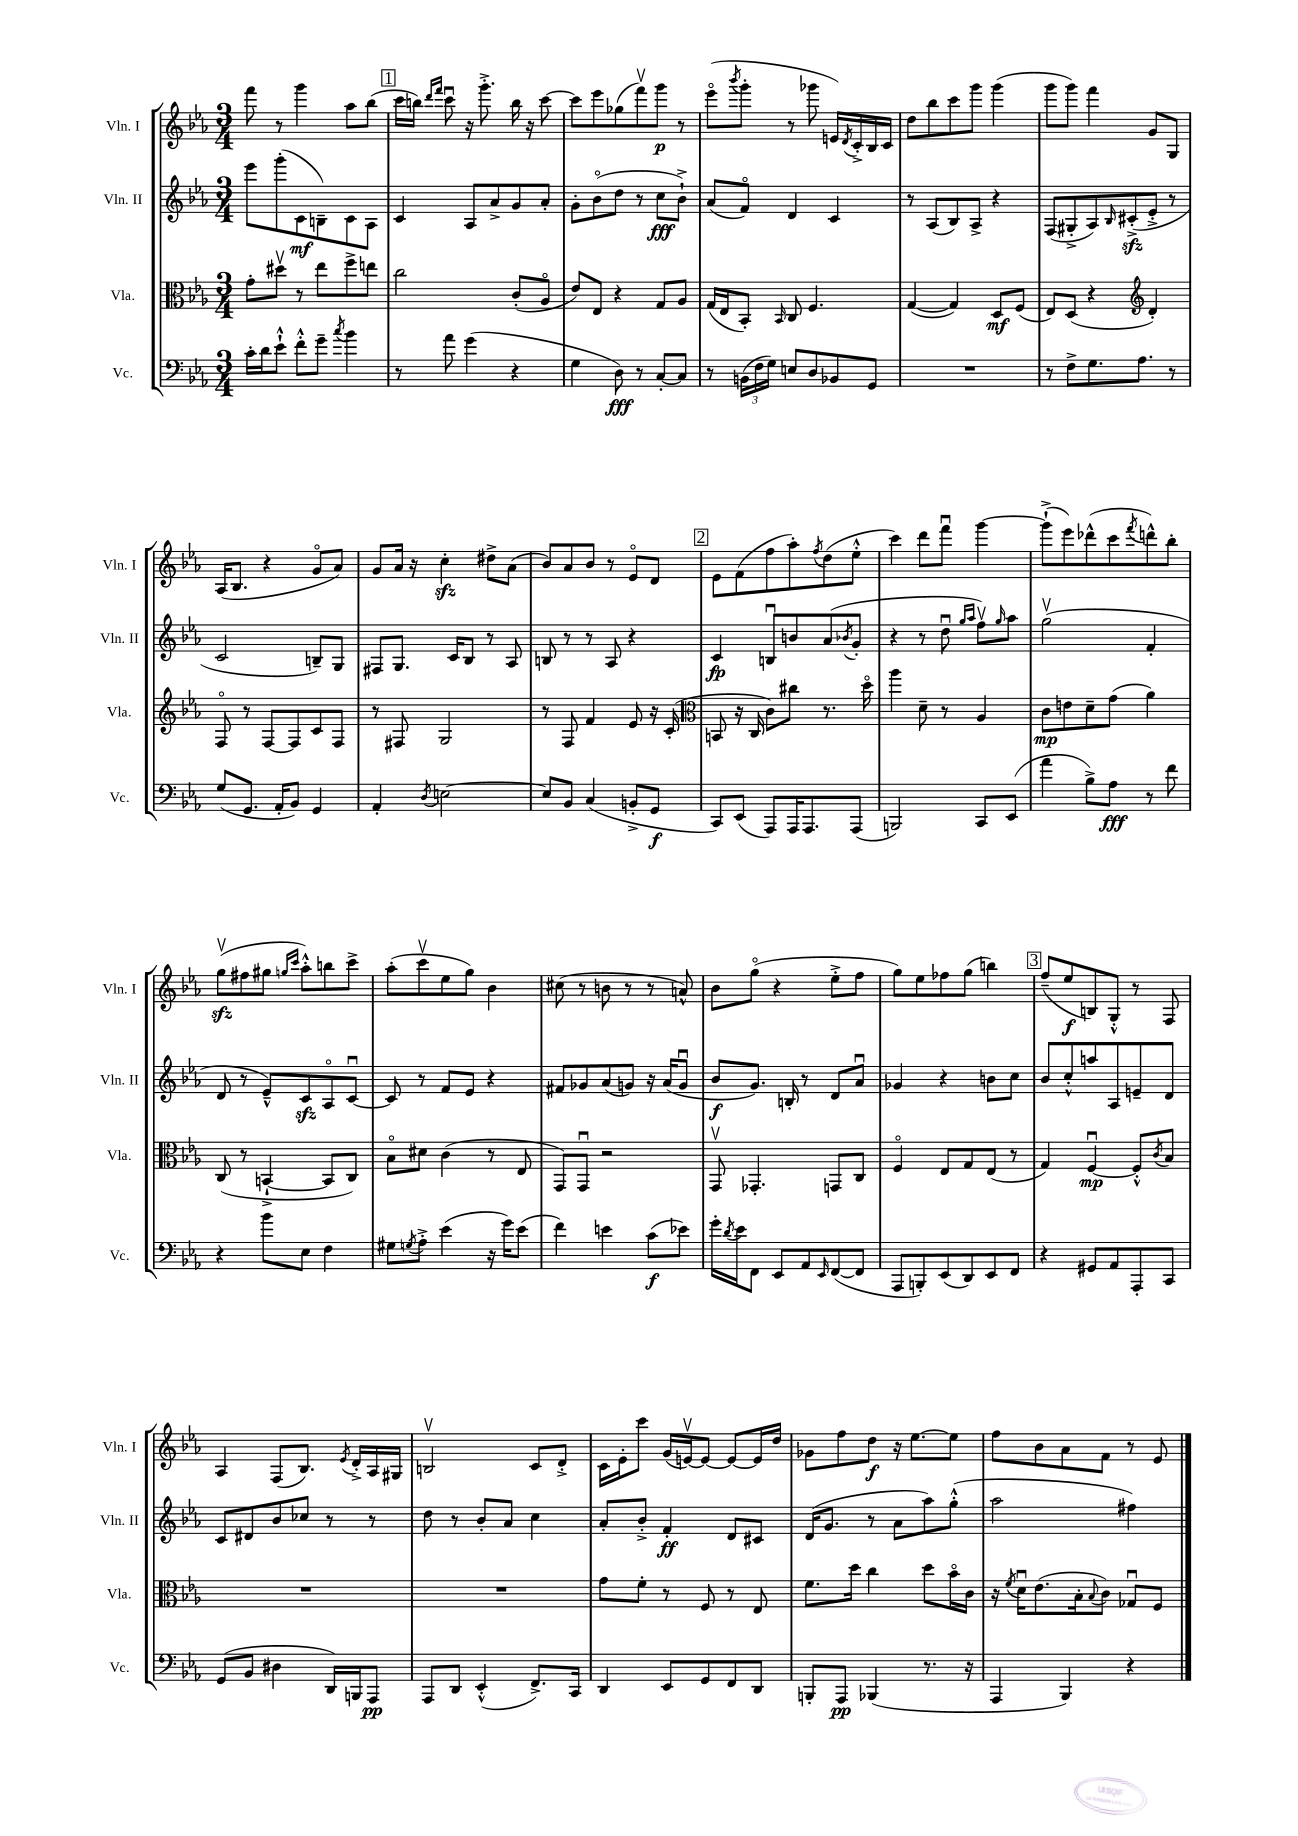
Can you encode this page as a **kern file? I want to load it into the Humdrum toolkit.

**kern	**kern	**kern	**kern
*staff4	*staff3	*staff2	*staff1
*clefF4	*clefC3	*clefG2	*clefG2
*k[b-e-a-]	*k[b-e-a-]	*k[b-e-a-]	*k[b-e-a-]
*M3/4	*M3/4	*M3/4	*M3/4
16c'	8g'	8eee-	8fff
16d	.	.	.
8e-`^^	8dd#v	(8ggg'	8r
8f'^^	8r	8c	4ggg
8g~	8ee-	8B~)	.
8qcc	.	.	.
4b-	8ff^	8c	8aa-
.	8ee	8A-	(8bb-
=	=	=	=
8r	2cc	4c	16ccc
.	.	.	16bb)
.	.	.	16qqddd
.	.	.	16qqfff
8a-	.	.	8cccu
(4g	.	8A-	16r
.	.	.	8.ggg'^
.	.	8a-^	.
4r	(8c'	8g	16bb
.	.	.	16r
.	8A-o	8a-'	[8ccc
=	=	=	=
4G	8e-)	8g'	8ccc]
.	8E-	(8b-o	8eee-
8D)	4r	8dd	(8gg-
8r	.	8r	8fffv)
[8C'	8G	8cc	8ggg
8C]	8A-	8b-`^)	8r
=	=	=	=
8r	(16G	(8a-	(8eee-o
.	16E-	.	.
.	.	.	8qbbb-
(24BB	8BB-')	8fo)	8ggg'
24F	.	.	.
24G)	.	.	.
.	16qqBB-	.	.
8E	8C	4d	8r
8D	4.F	.	8ggg-
8BB-	.	4c	16e)
.	.	.	8qd
.	.	.	16c'^
8GG	.	.	16B-
.	.	.	16c
=	=	=	=
2.r	([4G	8r	8dd
.	.	(8A-	8bb-
.	4G])	8B-)	8ccc
.	.	8A-^	8ggg
.	8D	4r	(4ggg
.	(8F	.	.
=	=	=	=
8r	8E-)	(8F	8ggg
8F^	(8D	8G#'^	8ggg)
8.G	4r	8A-)	4fff
.	.	16qqB-	.
.	.	(8c#'^	.
8.A-	.	.	.
*	*clefG2	*	*
.	4d')	8e-'^	8g
8r	.	8r	8G
=	=	=	=
(8G	8Fo	2c	(16A-
.	.	.	8.B-
8.GG	8r	.	.
.	[8F	.	4r
16AA-'	.	.	.
8BB-)	8F]	.	.
4GG	8c	8B~)	8go
.	8F	8G	8a-)
=	=	=	=
4AA-'	8r	8F#	8g
.	8F#	8.G	16a-
.	.	.	16r
8qD	.	.	.
[2E	2G	.	4cc'
.	.	16c	.
.	.	8B-	.
.	.	8r	8dd#^
.	.	8A-	(8a-
=	=	=	=
8E]	8r	8B	8b-)
8BB-	8F	8r	8a-
(4C	4f	8r	8b-
.	.	8A-	8r
8BB'^	8e-	4r	8e-o
8GG	16r	.	8d
.	(16c'	.	.
=	=	=	=
*	*clefC3	*	*
8CC)	8BB	4c	8e-
(8EE-	16r	.	(8f
.	16C	.	.
8AAA-)	8c)	8Bu	8ff
16AAA-	8cc#	8b	8aa-')
8.AAA-	.	.	.
.	.	.	8qff
.	8.r	(8a-	(8dd
.	.	8qb-	.
(8AAA-	.	8g'	8ee-'^^
.	16ddo	.	.
=	=	=	=
2BBB)	4aa-	4r	4ccc)
.	8d~	8r	8ddd
.	8r	8ddu	8fffu
.	.	16qqgg	.
.	.	16qqaa-	.
8CC	4A-	8ffv)	[4ggg
.	.	16qqgg	.
(8EE-	.	8aa-	.
=	=	=	=
4a-	8c	(2ggv	(8ggg`^]
.	8e	.	8eee-)
8B-^)	8d~	.	(8ddd-^^
8A-	(8g	.	8ccc
.	.	.	8qfff
8r	4a-)	4f'	8ddd^^)
8f	.	.	8bb-'
=	=	=	=
4r	(8C	8d	(8ggv
.	8r	8r	8ff#
8b-	[4BB`^	8e-~^^)	8gg#
.	.	.	16qqgg
.	.	.	16qqccc
8E-	.	8c	8aa-'^^)
4F	8BB]	8A-o	8bb
.	8C)	[8cu	8ccc^
=	=	=	=
8G#	8B-o	8c]	(8aa-'
8qG	.	.	.
8A-'^	8d#	8r	8cccv
(4e-	(4c	8f	8ee-
.	.	8e-	8gg)
16r	8r	4r	4b-
16g)	.	.	.
(8e-	8E-	.	.
=	=	=	=
4f)	8GG)	8f#	(8cc#
.	8GGu	8g-	8r
4e	2r	(8a-	8b
.	.	8g)	8r
(8c	.	16r	8r
.	.	(16a-	.
8e-)	.	8gu	8a^^)
=	=	=	=
16g'	8GGv	8b-	8b-
8qd	.	.	.
16e-	.	.	.
8FF	4.GG-'	8.g)	(8ggo
8EE-	.	.	4r
.	.	16B'	.
8AA-	.	8r	.
16qqEE-	.	.	.
([8FF	8GG	8d	8ee-'^
8FF]	8C	8a-u	8ff
=	=	=	=
8AAA-	4Fo	4g-	8gg)
8BBB')	.	.	8ee-
(8EE-	8E-	4r	8ff-
8DD)	8G	.	(8gg
8EE-	(8E-	8b	4bb)
8FF	8r	8cc	.
=	=	=	=
4r	4G)	8b-	(8ff~
.	.	8cc'^^	8ee-
8GG#	[4Fu	8aa	8B)
8AA-	.	8A-	8G'^^
8AAA-'	8F'^^]	8e~	8r
.	8qc	.	.
8CC	8B-	8d	8F
=	=	=	=
(8GG	2.r	8c	4A-
8BB-	.	8d#	.
4D#	.	8b-	(8F
.	.	8cc-	8.B-)
16DD)	.	8r	.
.	.	.	8qe-
16BBB	.	.	16d'^
8AAA-	.	8r	16A-
.	.	.	16G#
=	=	=	=
8AAA-	2.r	8dd	2Bv
8DD	.	8r	.
(4EE-'^^	.	8b-'	.
.	.	8a-	.
8.FF^)	.	4cc	8c
.	.	.	8d'^
16CC	.	.	.
=	=	=	=
4DD	8g	8a-'	16c
.	.	.	16e-'
.	8f'	8b-'^	8ccc
8EE-	8r	4f'	(16g
.	.	.	[16ev)
8GG	8F	.	8e_
8FF	8r	8d	8e_
8DD	8E-	8c#	16e]
.	.	.	16dd
=	=	=	=
8BBB'	8.f	(16d	8g-
.	.	8.g	.
8AAA-	.	.	8ff
.	16dd	.	.
(4BBB-	4cc	8r	8dd
.	.	8a-	16r
.	.	.	[8.ee-
8.r	8dd	8aa-)	.
.	16b-o	(8gg'^^	8ee-]
16r	16c	.	.
=	=	=	=
4AAA-	16r	2aa-	8ff
.	8qf	.	.
.	16du	.	.
.	(8.e-	.	8b-
4BBB-)	.	.	8a-
.	16B-'	.	.
.	8qqB-	.	.
.	8c)	.	8f
4r	8G-u	4ff#)	8r
.	8F	.	8e-
==	==	==	==
*-	*-	*-	*-
